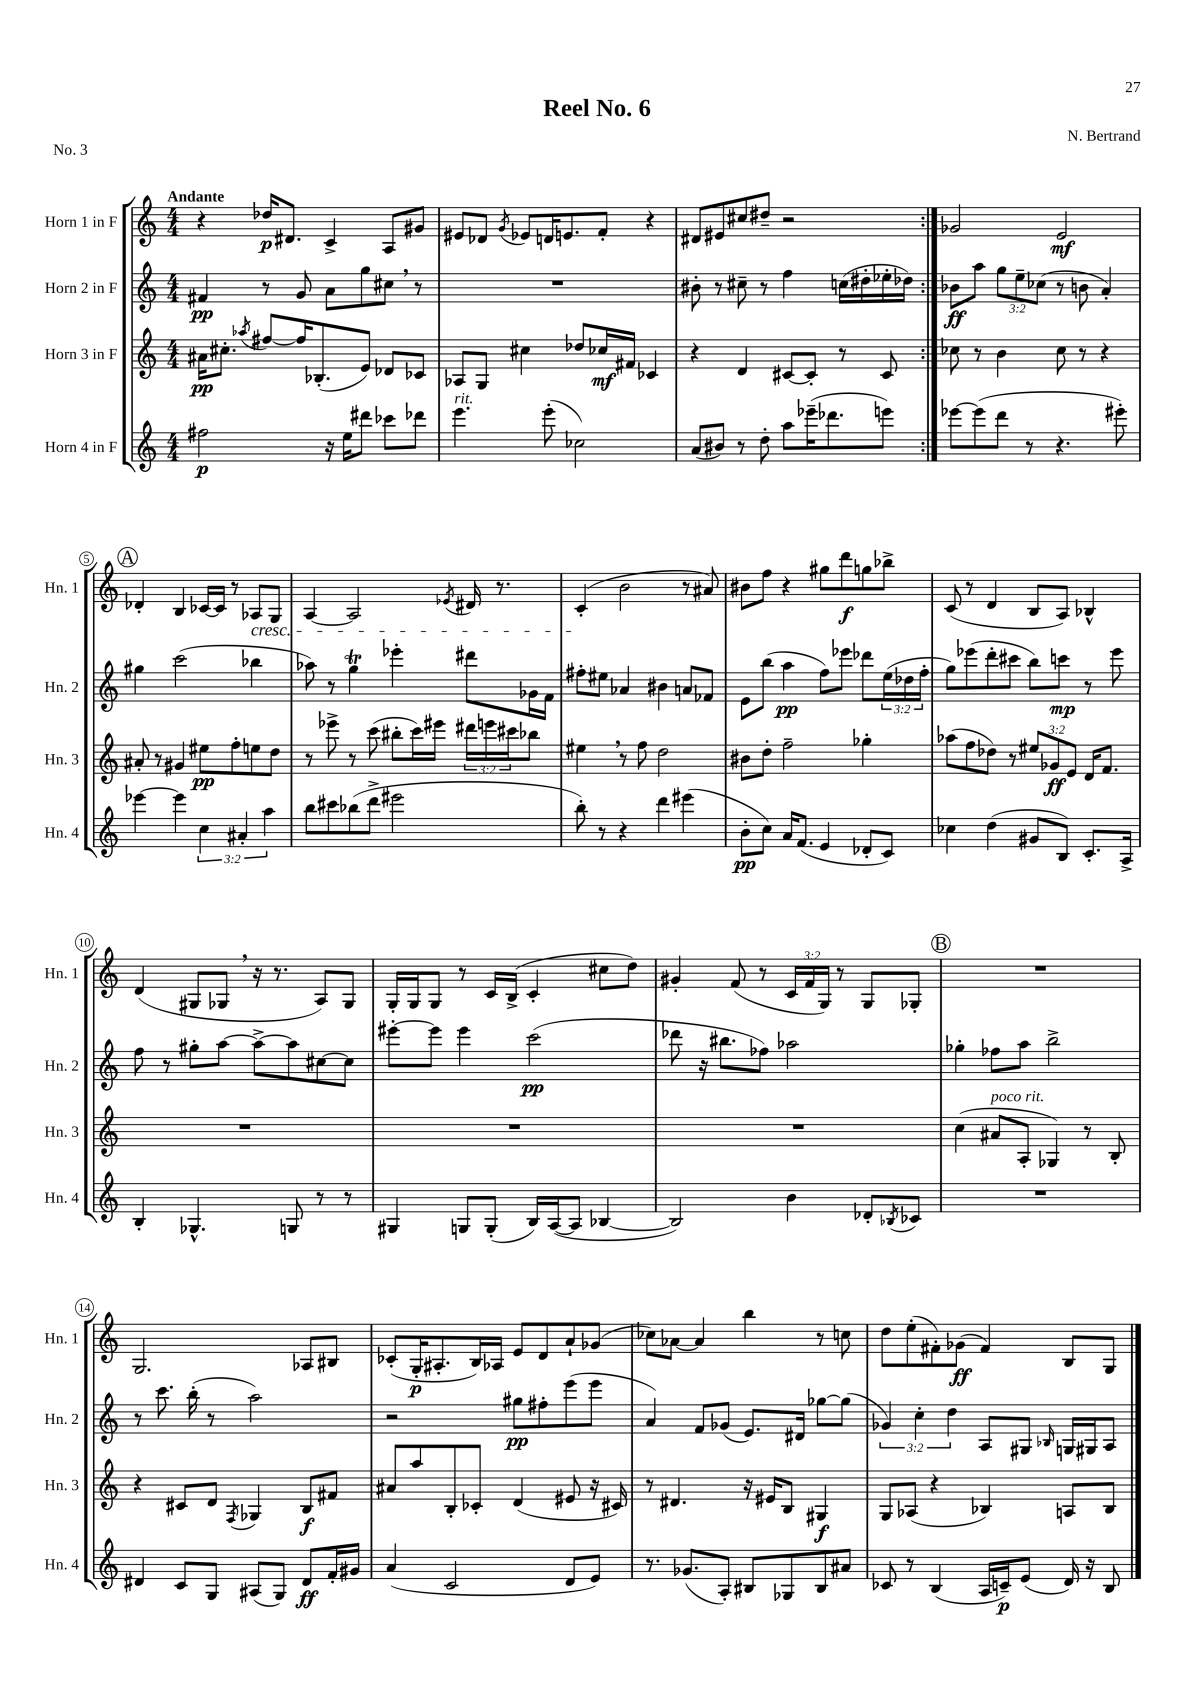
\header { title = "Reel No. 6" composer = "N. Bertrand" piece = "No. 3" }
<<
\new StaffGroup <<
\new Staff = "s0" \with { instrumentName = "Horn 1 in F" shortInstrumentName = "Hn. 1" } {
    \clef treble \key c \major \numericTimeSignature \time 4/4 \override Staff.TupletNumber.text = #tuplet-number::calc-fraction-text \tempo "Andante"
    \repeat volta 2 { r4 des''16\p dis'8. c'4-> a8 gis'8 |
    eis'8 des'8 \acciaccatura { g'8 } ees'8 d'16 e'8. f'8-. r4 |
    dis'8 eis'8 cis''8 dis''8-- r2 | }
    ges'2 e'2\mf |
    \mark \markup { \circle "A" } des'4-. b4 ces'16~ ces'16 r8 aes8\cresc g8 |
    a4~ a2 \acciaccatura { ees'8 } dis'16 r8. |
    c'4-.\!( b'2 r8 ais'8) |
    bis'8 f''8 r4 gis''8 d'''8\f g''8 bes''8-> |
    c'8( r8 d'4 b8 a8) bes4-^ |
    d'4( gis8 ges8 \breathe r16 r8. a8) ges8 |
    g16-. g16 g8 r8 c'16 b16->( c'4-. cis''8 d''8) |
    gis'4-. f'8( r8 \tuplet 3/2 { c'16 f'16 g16) } r8 g8 ges8-. |
    \mark \markup { \circle "B" } R1 |
    g2. aes8 bis8 |
    ces'8-.( g16-.\p ais8.-. b16) aes16 e'8 d'8 a'8-! ges'8( |
    ces''8) aes'8~ aes'4 b''4 r8 c''8 |
    d''8 e''8-.( fis'8-.) ges'8\ff( fis'4) b8 g8 \bar "|." |
}
\new Staff = "s1" \with { instrumentName = "Horn 2 in F" shortInstrumentName = "Hn. 2" } {
    \clef treble \key c \major \numericTimeSignature \time 4/4 \override Staff.TupletNumber.text = #tuplet-number::calc-fraction-text
    \repeat volta 2 { fis'4\pp r8 g'8 a'8 g''8 cis''8 \breathe r8 |
    R1 |
    bis'8-. r8 cis''8-- r8 f''4 c''16( dis''16-. ees''16-. des''16) | }
    bes'8\ff a''8 \tuplet 3/2 { g''8 e''8-- ces''8( } r8 b'8 a'4-.) |
    \mark \markup { \circle "A" } gis''4 c'''2( bes''4 |
    aes''8) r8 g''4\trill ees'''4-. dis'''8 ges'16 f'16 |
    fis''8-. eis''8 aes'4 bis'4 a'8 fes'8 |
    e'8 b''8( a''4\pp f''8) ees'''8 des'''8 \tuplet 3/2 { e''16( des''16 f''16-. } |
    g''8) ees'''8( d'''8-. cis'''8 b''8) c'''8\mp r8 ees'''8 |
    f''8 r8 gis''8-. a''8~ a''8~-> a''8 cis''8~ cis''8 |
    eis'''8~-. eis'''8 eis'''4 c'''2\pp( |
    des'''8 r16 bis''8. fes''8) aes''2 |
    \mark \markup { \circle "B" } ges''4-. fes''8 a''8 b''2-> |
    r8 c'''8. b''16-.( r8 a''2) |
    r2 gis''8\pp fis''8-. e'''8( e'''8 |
    a'4) f'8 ges'8( e'8.) dis'16 ges''8~ ges''8( |
    \tuplet 3/2 { ges'4) c''4-. d''4 } a8 gis8 \grace { bes16 } g16 gis16 a8 \bar "|." |
}
\new Staff = "s2" \with { instrumentName = "Horn 3 in F" shortInstrumentName = "Hn. 3" } {
    \clef treble \key c \major \numericTimeSignature \time 4/4 \override Staff.TupletNumber.text = #tuplet-number::calc-fraction-text
    \repeat volta 2 { ais'16\pp cis''8.-. \acciaccatura { aes''8 } fis''8~ fis''16 bes8.-.( e'8) des'8 ces'8 |
    aes8 g8 cis''4 des''8 ces''16\mf fis'16 ces'4 |
    r4 d'4 cis'8~ cis'8-. r8 cis'8 | }
    ces''8 r8 b'4 ces''8 r8 r4 |
    \mark \markup { \circle "A" } ais'8-. r8 gis'4 eis''8\pp f''8-. e''8 d''8 |
    r8 ees'''8-> r8 c'''8( bis''8-. c'''16) eis'''16 \tuplet 3/2 { dis'''16 e'''16 cis'''16 } bes''8 |
    eis''4 \breathe r8 f''8 d''2 |
    bis'8 d''8-. f''2-- ges''4-. |
    aes''8( f''8 des''8) r8 \tuplet 3/2 { eis''8 ges'8\ff e'8 } d'16 f'8. |
    R1 |
    R1 |
    R1 |
    \mark \markup { \circle "B" } c''4( ais'8^\markup { \italic "poco rit." } a8-. ges4) r8 b8-. |
    r4 cis'8 d'8 \acciaccatura { f8 } ges4 b8\f fis'8 |
    ais'8 a''8 b8-. ces'8-. d'4( eis'8 r16 cis'16) |
    r8 dis'4. r16 eis'16 b8 gis4\f |
    g8 aes8( r4 bes4) a8 bes8 \bar "|." |
}
\new Staff = "s3" \with { instrumentName = "Horn 4 in F" shortInstrumentName = "Hn. 4" } {
    \clef treble \key c \major \numericTimeSignature \time 4/4 \override Staff.TupletNumber.text = #tuplet-number::calc-fraction-text
    \repeat volta 2 { fis''2\p r16 e''16 dis'''8 ces'''8 des'''8 |
    e'''4.^\markup { \italic "rit." } e'''8-.( ces''2) |
    a'8( bis'8) r8 d''8-. a''8 ees'''16--( des'''8. e'''8) | }
    ees'''8~ ees'''8( d'''8 r8 r4. eis'''8-.) |
    \mark \markup { \circle "A" } ees'''4~ ees'''4 \tuplet 3/2 { c''4 ais'4-. a''4 } |
    b''8 cis'''8 bes''8( d'''8-> eis'''2 |
    b''8-.) r8 r4 d'''4 eis'''4( |
    b'8-.\pp c''8) a'16 f'8.( e'4 des'8-. c'8) |
    ces''4 d''4( gis'8 b8) c'8.-. a16-> |
    b4-. ges4.-^ g8 r8 r8 |
    gis4 g8 g8-.( b16) a16~( a8 bes4~ |
    bes2) b'4 des'8-. \acciaccatura { bes8 } ces'8 |
    \mark \markup { \circle "B" } R1 |
    dis'4 c'8 g8 ais8( g8) dis'8\ff f'16-. gis'16 |
    a'4( c'2 d'8 e'8) |
    r8. ges'8.( a8-.) bis8 ges8 bis8 ais'8 |
    ces'8 r8 b4( a16 c'16--\p) e'8( d'16) r16 b8 \bar "|." |
}
>>
>>
\layout { \context { \Score \override BarNumber.stencil = #(make-stencil-circler 0.1 0.3 ly:text-interface::print) } }
